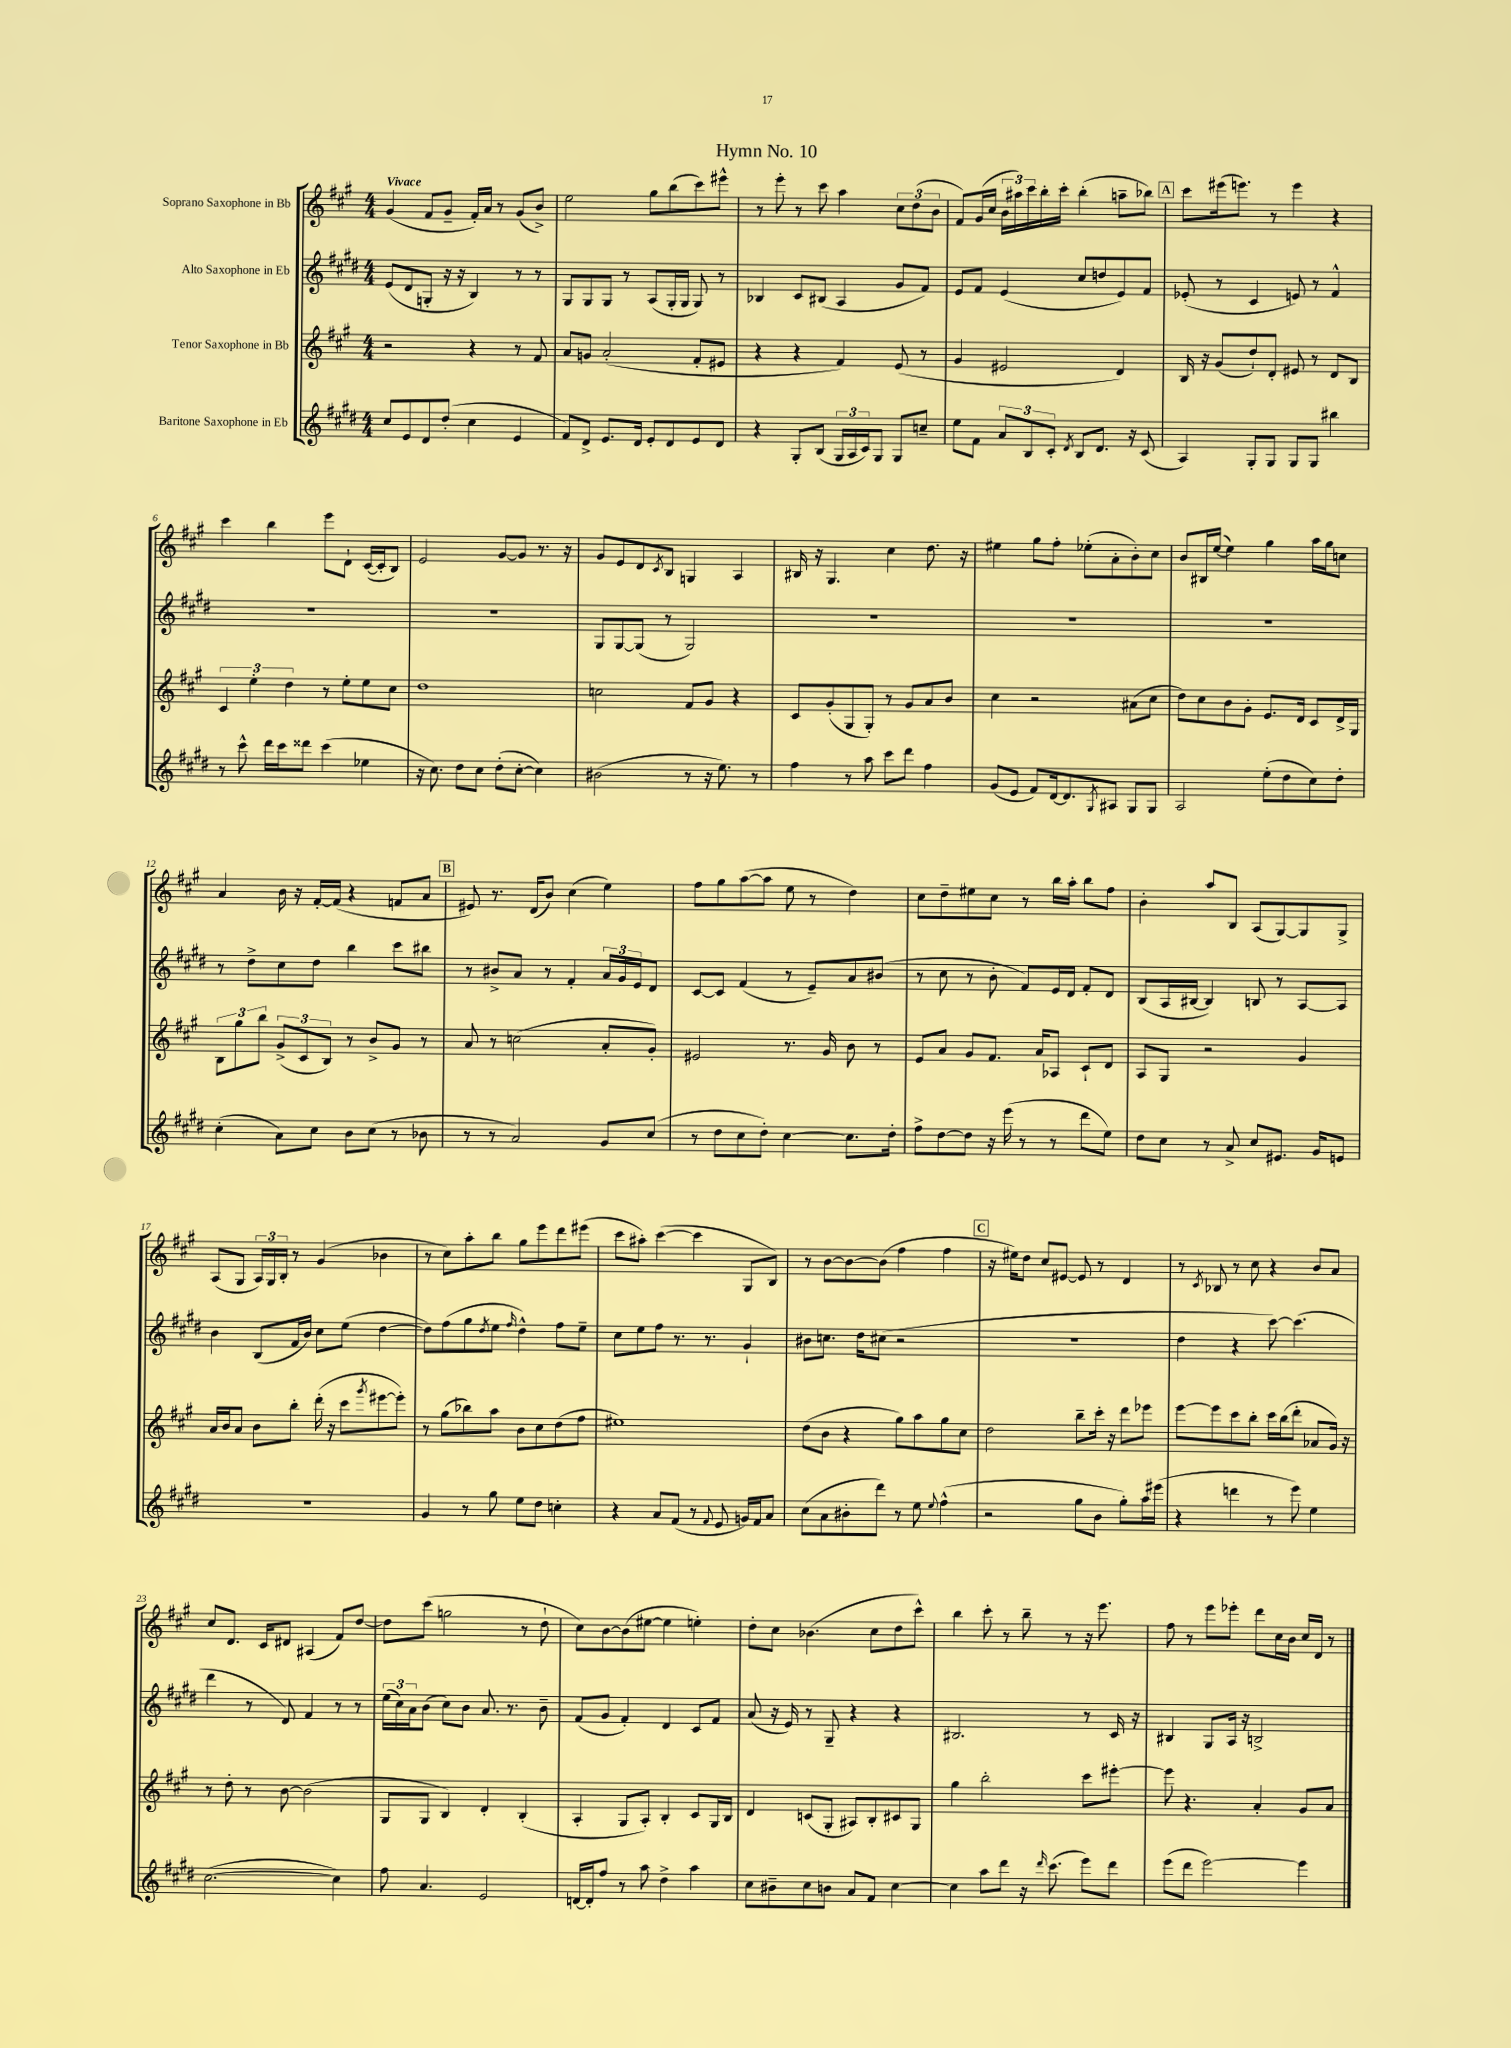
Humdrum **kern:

**kern	**kern	**kern	**kern
*staff4	*staff3	*staff2	*staff1
*clefG2	*clefG2	*clefG2	*clefG2
*k[f#c#g#d#]	*k[f#c#g#]	*k[f#c#g#d#]	*k[f#c#g#]
*M4/4	*M4/4	*M4/4	*M4/4
8cc#/L	2r	(8e/L	(4g#/
8e/	.	8d#/	.
8d#/	.	8G'/J	8f#/L
(8dd#'/J	.	16r	8g#~/J
.	.	16r	.
4cc#\	4r	4B/)	16f#'/LL)
.	.	.	16a/JJ
.	.	.	8r
4e/	8r	8r	(8g#/L
.	8f#/	8r	8b^/J)
=	=	=	=
8f#/L)	8a/L	8G#/L	2ee\
8d#^/J	8g/J	8G#/	.
8.e/L	(2a'/	8G#/J	.
.	.	8r	.
16d#/Jk	.	.	.
8e'/L	.	(8A/L	8gg#\L
8d#/	.	16G#'/L	(8bb\
.	.	16G#/JJ	.
8e/	8f#'/L	8G#/)	8ccc#\)
8d#/J	8e#/J	8r	8eee#^^\J
=	=	=	=
4r	4r	4B-/	8r
.	.	.	8eee'\
8G#'/L	4r	8c#/L	8r
(8B/J	.	(8B#/J	8ccc#\
24G#/LL	4f#/)	4A/	4aa\
24A/	.	.	.
24c#/J)	.	.	.
8G#/J	.	.	.
8G#/L	(8e/	8g#/L	12cc#\L
.	.	.	(12dd\
8cc~/J	8r	8f#/J)	.
.	.	.	12b\J
=	=	=	=
8ee\L	4g#/	8e/L	8f#/L)
8f#\J	.	8f#/J	(16g#/L
.	.	.	16cc#/JJ
12a/L	2e#/	(4e/	24b\LL
.	.	.	24aa#\)
12B/	.	.	24ccc#\
.	.	.	16bb'\
12c#'/J	.	.	.
.	.	.	16ccc#'\JJ
8qd#/	.	.	.
8B/L	.	8cc#/L	(4bb'\
8.d#/J	.	8dd/	.
.	4d/)	8e/)	8aa~\L
16r	.	.	.
(8c#/	.	8f#/J	8bb-\J)
=	=	=	=
4A/)	16B/	(8e-'/	8ccc#\L
.	16r	.	.
.	(8g#/L	8r	(16eee#\k
.	.	.	8.eee\J)
8G#'/L	8dd`/)	4c#/	.
8G#/J	8d'/J	.	8r
8G#/L	8e#/	8e/)	4eee\
8G#/J	8r	8r	.
4bb#\	8d/L	4f#^^/	4r
.	8B/J	.	.
=	=	=	=
8r	6c#/	1r	4ccc#\
8ccc#^^\	.	.	.
.	6ee'\	.	.
16ddd#\LL	.	.	4bb\
16ccc#\J	.	.	.
.	6dd\	.	.
8ddd##\J	.	.	.
(4ccc#\	8r	.	8eee\L
.	8ee'\L	.	8d`\J
4ee-\	8ee\	.	([16c#/LL
.	.	.	16c#'/]J
.	8cc#\J	.	8B/J)
=	=	=	=
16r	1dd	1r	2e/
8.cc#\)	.	.	.
8dd#\L	.	.	.
8cc#\J	.	.	.
(8dd#'\L	.	.	[8g#/L
[8cc#'\J	.	.	8g#/]J
4cc#\])	.	.	8.r
.	.	.	16r
=	=	=	=
(2b#\	2cc\	8G#/L	8g#/L
.	.	[8G#/	8e/
.	.	(8G#/]J	8d/
.	.	.	8qc#/
.	.	8r	8B/J
8r	8f#/L	2G#/)	4G/
16r	8g#/J	.	.
8.ee\)	.	.	.
.	4r	.	4A/
8r	.	.	.
=	=	=	=
4ff#\	8c#/L	1r	16B#/
.	.	.	16r
.	(8g#'/	.	4.G#/
8r	8G#/	.	.
8aa\	8G#'/J)	.	.
8ccc#\L	8r	.	4cc#\
8ddd#\J	8g#/L	.	.
4ff#\	8a/	.	8.dd\
.	8b/J	.	.
.	.	.	16r
=	=	=	=
(8g#/L	4cc#\	1r	4ee#\
8e/J	.	.	.
8f#/L)	2r	.	8gg#\L
[16d#/k	.	.	8ff#'\J
8.d#/]	.	.	.
.	.	.	(8ee-'\L
8qG#/	.	.	.
8A#/J	.	.	8a'\
8G#/L	(8a#\L	.	8b'\)
8G#/J	8cc#\J	.	8cc#\J
=	=	=	=
2A/	8dd\L)	1r	8b/L
.	8cc#\	.	16B#/L
.	.	.	([16ee/JJ
.	8b\	.	4ee\])
.	8g#'\J	.	.
(8ee'\L	8.e/L	.	4gg#\
8dd#\	.	.	.
.	16d/Jk	.	.
8cc#\)	8c#/L	.	16aa\LL
.	.	.	16gg#\J
8dd#'\J	16d^/L	.	8cc\J
.	16G#/JJ	.	.
=	=	=	=
(4cc#'\	12B\L	8r	4a/
.	12gg#\	.	.
.	.	8dd#^\L	.
.	12bb\J	.	.
8a\L)	(12g#^/L	8cc#\	16b\
.	.	.	16r
.	12c#/	.	.
8cc#\J	.	8dd#\J	[16f#'/LL
.	12B/J)	.	.
.	.	.	(16f#/]JJ
8b\L	8r	4bb\	4r
(8cc#\J	8b^/L	.	.
8r	8g#/J	8ccc#\L	8f/L
8b-\	8r	8bb#\J	8a/J
=	=	=	=
8r	8a/	8r	8e#/)
8r	8r	8b#^/L	8.r
2a/)	(2cc\	8a/J	.
.	.	.	(16d/LK
.	.	8r	8b/J)
.	.	4f#'/	(4cc#\
8g#/L	8a'/L	24a/LL	4ee\)
.	.	24g#/	.
.	.	24e/J	.
(8cc#/J	8g#'/J)	8d#/J	.
=	=	=	=
8r	2e#/	[8c#/L	8ff#\L
8dd#\L	.	8c#/]J	8gg#\
8cc#\	.	(4f#/	([8aa\
8dd#'\J)	.	.	8aa\]J
[4cc#\	8.r	8r	8ee\
.	.	8e~/L)	8r
.	16g#/	.	.
8.cc#\]L	8b\	8a/	4dd\)
.	8r	(8b#/J	.
16dd#'\Jk	.	.	.
=	=	=	=
8ff#^\L	8e/L	8r	8cc#\L
[8dd#\	8a/J	8cc#\	8dd~\
8dd#\]J	8g#/L	8r	8ee#\
16r	8.f#/J	8b'\	8cc#\J
(16eee\	.	.	.
8r	.	8f#/L)	8r
.	16a/LK	.	.
8r	8A-/J	16e/L	16bb\LL
.	.	16d#/JJ	16aa'\JJ
8ddd#\L	8c#`/L	8f#'/L	8bb\L
8ee\J)	8d/J	8d#/J	8ff#\J
=	=	=	=
8dd#\L	8A/L	(8B/L	4b'\
8cc#\J	8G#/J	16A/L	.
.	.	[16B#/JJ	.
8r	2r	4B#/])	8aa/L
8a^/	.	.	8B/J
8cc#/L	.	8B/	(8A/L
8.e#/J	.	8r	[8G#/)
.	4g#/	[8A/L	8G#/]
16g#/LK	.	.	.
8e/J	.	8A/]J	8G#^/J
=	=	=	=
1r	16a/LL	4b\	(8A/L
.	16b/J	.	.
.	8a/J	.	8G#/J
.	8b\L	(8B/L	24A/LL)
.	.	.	24G#/
.	.	.	24B'/JJ
.	8bb'\J	16f#/L	8r
.	.	16b/JJ)	.
.	(16ddd'\	8cc#\L	(4g#/
.	16r	.	.
.	8ccc#\L	(8ee\J	.
.	8qggg#/	.	.
.	[8eee#\	[4dd#\	4b-\
.	8eee#'\]J)	.	.
=	=	=	=
4g#/	8r	8dd#\]L)	8r
.	(8gg#\L	(8ff#\	8cc#\L)
8r	8bb-\)	8gg#\	8aa'\
.	.	8qdd#/	.
8gg#\	8aa\J	8ee\J	8bb\J
.	.	16qqff#/	.
8ee\L	8b\L	4dd#^^\)	8gg#\L
8dd#\J	8cc#\	.	8eee\
4cc'\	(8dd\	8ff#\L	8ddd\
.	8ff#\J	8ee~\J	(8eee#\J
=	=	=	=
4r	1ee#)	8cc#\L	8ccc#\L
.	.	8ee\	8aa#'\J)
8a/L	.	8ff#\J	([4ccc#\
(8f#/J	.	8.r	.
8r	.	.	4ccc#\]
.	.	8.r	.
8qqf#/	.	.	.
8e/	.	.	.
16g/LL)	.	4g#`/	8G#/L
16f#/J	.	.	.
8a/J	.	.	8B/J)
=	=	=	=
(8cc#\L	(8dd\L	8b#\L	8r
8a\	8b\J	8.cc\J	[8b\L
8b#'\	4r	.	8b\_
.	.	16dd#\LK	.
8ddd#\J)	.	(8cc#\J	(8b\]J
8r	8gg#\L)	2r	4ff#\
8ee\	8aa\	.	.
8qqee/	.	.	.
(4ff#^^\	8gg#\	.	4ff#\
.	8cc#\J	.	.
=	=	=	=
2r	2dd\	1r	16r
.	.	.	16ee#\LK)
.	.	.	8dd\J
.	.	.	8cc#/L
.	.	.	[8e#/J
8gg#\L	8bb~\L	.	8e#/]
8b\J	16ccc#'\Jk	.	8r
.	16r	.	.
8gg#'\L)	8ddd\L	.	4d/
16aa\L	8eee-\J	.	.
(16eee#\JJ	.	.	.
=	=	=	=
4r	[8eee\L	4dd#\	8r
.	.	.	8qc#/
.	8eee\]	.	8B-/
4ddd\	8ccc#\	4r	8r
.	8bb'\J	.	8cc#\
8r	16ccc#\LL	[8ccc#\)	4r
.	(16bb\J	.	.
8eee\)	8ddd'\J	(4.ccc#\]	.
4ee\	8a-/L	.	8b/L
.	16g#/Jk)	.	8a/J
.	16r	.	.
=	=	=	=
([2.cc#\	8r	4ddd#\	8cc#/L
.	8dd'\	.	8.d/J
.	8r	8r	.
.	.	.	16c#/LK
.	[8b\	8d#/)	8d#/J
.	(2b\]	4f#/	(4A#/
4cc#\])	.	8r	8f#/L)
.	.	8r	[8dd/J
=	=	=	=
8ff#\	8G#/L	(24ee\LL	8dd\]L
.	.	24cc#\)	.
.	.	24a\J	.
4.a/	8G#/J	(8b\J	(8ccc#\J
.	4B/)	8cc#\L)	2gg\
.	.	8b\J	.
2e/	4d'/	8.a/	.
.	.	8.r	.
.	(4B'/	.	8r
.	.	8b~\	8dd`\
=	=	=	=
[16d/LL	4A'/	(8f#/L	8cc#\L)
16d'/]J	.	.	.
8ff#/J	.	8g#/J	[8b\
8r	8G#/L	4f#'/)	(8b\]
8aa\	8A'/J)	.	[8ee#\J
4dd#^\	4B'/	4d#/	4ee#\]
4aa\	8c#/L	8c#/L	4ee'\)
.	16G#/L	8f#/J	.
.	16B/JJ	.	.
=	=	=	=
8cc#\L	4d/	(8a/	8dd'\L
8b#~\	.	16r	8cc#\J
.	.	16e/)	.
8cc#\	(8c/L	8r	(4.b-\
8b\J	8G#'/J	8G#~/	.
8a/L	8A#/L)	4r	.
8f#/J	8B'/	.	8cc#\L
[4cc#\	8c#/	4r	8dd\
.	8G#/J	.	8ccc#^^\J)
=	=	=	=
4cc#\]	4gg#\	2.B#/	4bb\
8aa\L	2bb'\	.	8ccc#'\
8ddd#\J	.	.	8r
16r	.	.	8bb~\
16qqddd#/	.	.	.
(8.ccc#\	.	.	.
.	.	.	8r
8eee\L)	8ccc#\L	8r	16r
.	.	.	8.eee\
8ddd#\J	[8eee#'\J	16c#/	.
.	.	16r	.
=	=	=	=
(8eee\L	8eee#\]	4B#/	8ff#\
8ddd#\J	4.r	.	8r
[2eee\)	.	8G#/L	8eee\L
.	.	16A/Jk	8eee-'\J
.	.	16r	.
.	4a'/	2B^/	8ddd\L
.	.	.	16cc#\L
.	.	.	16b\JJ
4eee\]	8g#/L	.	16cc#/LL
.	.	.	16d/JJ
.	8a/J	.	8r
==	==	==	==
*-	*-	*-	*-
